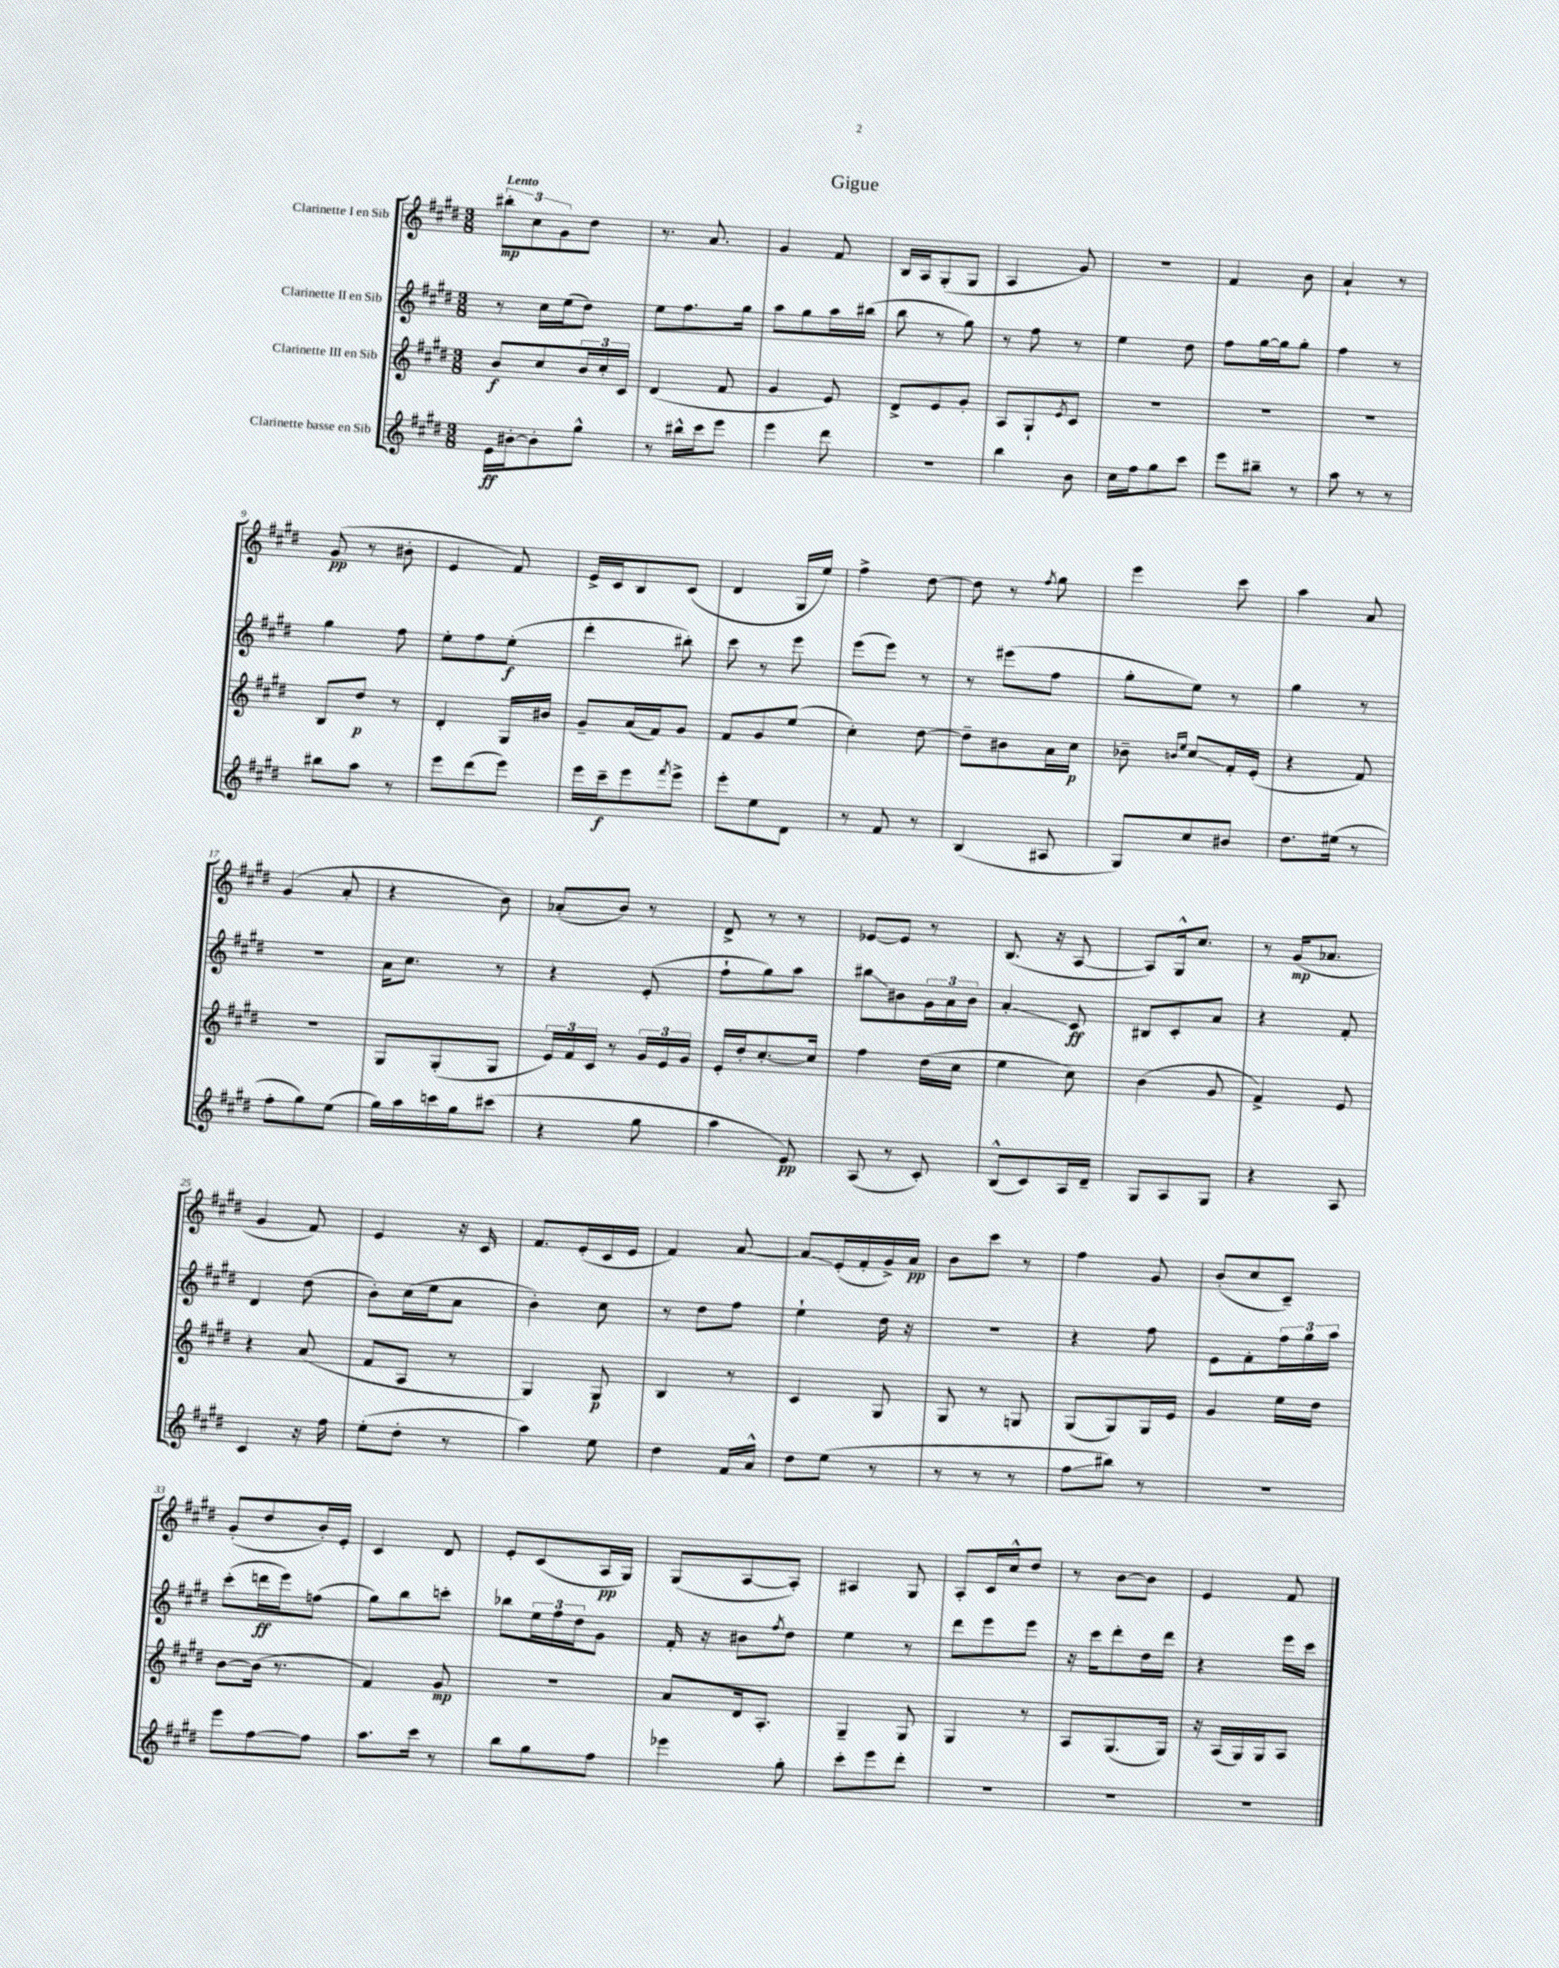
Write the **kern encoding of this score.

**kern	**kern	**kern	**kern
*staff4	*staff3	*staff2	*staff1
*clefG2	*clefG2	*clefG2	*clefG2
*k[f#c#g#d#]	*k[f#c#g#d#]	*k[f#c#g#d#]	*k[f#c#g#d#]
*M3/8	*M3/8	*M3/8	*M3/8
16e	8b	8r	12bb#'
[16b#'	.	.	.
.	.	.	12cc#
8b#']	8cc#	16cc#	.
.	.	.	12g#
.	.	(16ee	.
8gg#^^	24b	8dd#)	8dd#
.	24cc#'	.	.
.	24c#	.	.
=	=	=	=
8r	(4d#	8ee	8.r
16bb#^^	.	8.ff#	.
16ccc#	.	.	8.a
8eee	8f#	.	.
.	.	16gg#	.
=	=	=	=
4eee	4g#	8aa	4g#
.	.	8gg#	.
8ddd#	8e)	16aa	8f#
.	.	(16bb#	.
=	=	=	=
4.r	8d#^	8bb	16B
.	.	.	16A
.	8e	8r	(8G#'
.	8g#'	8gg#)	8G#
=	=	=	=
4bb	8A	8r	4A
.	8G#`	8ff#	.
.	8qe	.	.
8b	8c#	8r	8g#)
=	=	=	=
16cc#	4.r	4ee	4.r
16ff#	.	.	.
8gg#	.	.	.
8ccc#	.	8dd#	.
=	=	=	=
8eee	4.r	8ff#	4f#
8bb#~	.	[16gg#	.
.	.	16gg#]	.
8r	.	8gg#'	8b
=	=	=	=
8aa	4.r	4ff#	4a`
8r	.	.	.
8r	.	8r	8r
=	=	=	=
8bb#	8B	4gg#	(8g#
8aa	8dd#	.	8r
8r	8r	8ff#	8b#'
=	=	=	=
8eee	4d#'	8ee'	4e
(8ddd#	.	8ff#	.
8eee)	16G#	(8ee'	8f#)
.	16b#	.	.
=	=	=	=
16eee	8g#~	4ddd#'	16e^
16ccc#~	.	.	16c#
8eee	(16a	.	8B
.	16f#)	.	.
8qfff#	.	.	.
8eee^	8g#	8bb#')	(8c#
=	=	=	=
8eee'	8f#	8ccc#	4d#
8ee	8g#	8r	.
8d#	(8ee	8eee	16G#
.	.	.	16ee)
=	=	=	=
8r	4cc#')	(8eee	4ff#^
8f#	.	8eee)	.
8r	[8dd#	8r	[8dd#
=	=	=	=
(4B	8dd#~]	8r	8dd#]
.	8b#	(8eee#	8r
.	.	.	8qff#
8A#	16a	8ff#	8gg#
.	16cc#	.	.
=	=	=	=
8G#)	8b-~	8gg#'	4eee
.	16qqb	.	.
.	16qqee	.	.
8cc#	8cc#	8ee)	.
8b#	16f#'	8r	8ccc#
.	(16e'	.	.
=	=	=	=
8.dd#	4r	4gg#	4aa
(16ee#	.	.	.
8r	8f#)	8r	8a
=	=	=	=
8ff#'	4.r	4.r	(4g#
8gg#)	.	.	.
(8ee	.	.	8a'
=	=	=	=
16gg#)	8G#	16a	4r
16aa	.	8.cc#	.
16ccc	(8G#'	.	.
16gg#	.	.	.
(8ccc#	8G#	8r	8b)
=	=	=	=
4r	24e)	4r	(8a-'
.	24f#	.	.
.	24c#	.	.
.	8r	.	8b)
8gg#	24g#	(8e'	8r
.	24e	.	.
.	24g#	.	.
=	=	=	=
4aa	16e'	8ff#`	8d#^
.	16dd#'	.	.
.	[8.cc#'	8gg#)	8r
8e)	.	8aa	8r
.	16cc#]	.	.
=	=	=	=
(8A	4ff#	8bb#	[8e-
8r	.	8b#	8e-]
8c#')	(16dd#	24g#	8r
.	.	24a	.
.	16cc#	.	.
.	.	24b#	.
=	=	=	=
(8B^^	4ee	4a'	(8.B
8c#)	.	.	.
.	.	.	16r
16A	8cc#)	8c#	[8A
16d#~	.	.	.
=	=	=	=
8G#	(4b	8B#	8A])
8A	.	8c#'	16G#^^
.	.	.	8.cc#
8G#	8g#	8a	.
=	=	=	=
4r	4f#^)	4r	8r
.	.	.	(16g#
.	.	.	8.a-
8A	8e	8f#'	.
=	=	=	=
4c#	4r	4d#	4g#
16r	(8a	(8dd#	8f#)
16ff#	.	.	.
=	=	=	=
(8ee'	8f#	8b')	4e
8dd#'	8A	(16cc#	.
.	.	16ee	.
8r	8r	8a	16r
.	.	.	16c#
=	=	=	=
4aa)	4G#)	4b')	8.f#
.	.	.	(16e'
8ee	8G#	8cc#	16c#
.	.	.	16e
=	=	=	=
4dd#	4B	8r	4f#)
.	.	8dd#	.
16f#	8r	8ff#	[8a
16a^^	.	.	.
=	=	=	=
8dd#	4c#	4ee`	8a]
(8ee	.	.	(16e'
.	.	.	16f#'
8r	8G#	16dd#	16g#^)
.	.	16r	16a
=	=	=	=
8r	8G#	4.r	8b
8r	8r	.	8ccc#
8r	8G	.	8r
=	=	=	=
8ff#	(8G#	4r	4ff#
8bb#)	8G#)	.	.
8r	16G#	8ff#	8g#
.	16e	.	.
=	=	=	=
4.r	4g#	8e	(8b'
.	.	8f#'	8cc#
.	16ee	24ff#	8c#~)
.	.	24gg#	.
.	16dd#	.	.
.	.	24aa	.
=	=	=	=
8eee	[8b	(8ccc#'	(8g#'
[8ff#	(16b]	16ddd	8dd#
.	8.r	16eee)	.
8ff#]	.	(8ff	16b')
.	.	.	16e'
=	=	=	=
8.aa	4f#)	8gg#)	4c#
.	.	8bb	.
16ccc#	.	.	.
8r	8g#	8ccc'	8d#
=	=	=	=
8bb	4.r	8bb-	8e'
8gg#	.	24ee	(8c#
.	.	24ff#	.
.	.	24dd#	.
8ff#	.	8g#	16A
.	.	.	16G#)
=	=	=	=
4eee-	8a	16f#'	(8G#
.	.	16r	.
.	16d#	8b#	[8A
.	8.A'	.	.
.	.	8qff#	.
8gg#'	.	8dd#	8A'])
=	=	=	=
8ccc#'	4G#~	4ee	4A#
8eee	.	.	.
8ddd#'	8G#	8r	8G#
=	=	=	=
4.r	4G#	8ddd#	8A'
.	.	8eee	16c#
.	.	.	16cc#^^
.	8r	8eee	8dd#
=	=	=	=
4.r	8A	16r	8r
.	.	16ccc#	.
.	(8.G#	8ddd#'	[8b
.	.	16dd#	8b]
.	16G#)	16ddd#	.
=	=	=	=
4.r	16r	4r	4e
.	(16A	.	.
.	16G#)	.	.
.	16G#	.	.
.	8A	16eee	8f#
.	.	16ccc#	.
==	==	==	==
*-	*-	*-	*-
